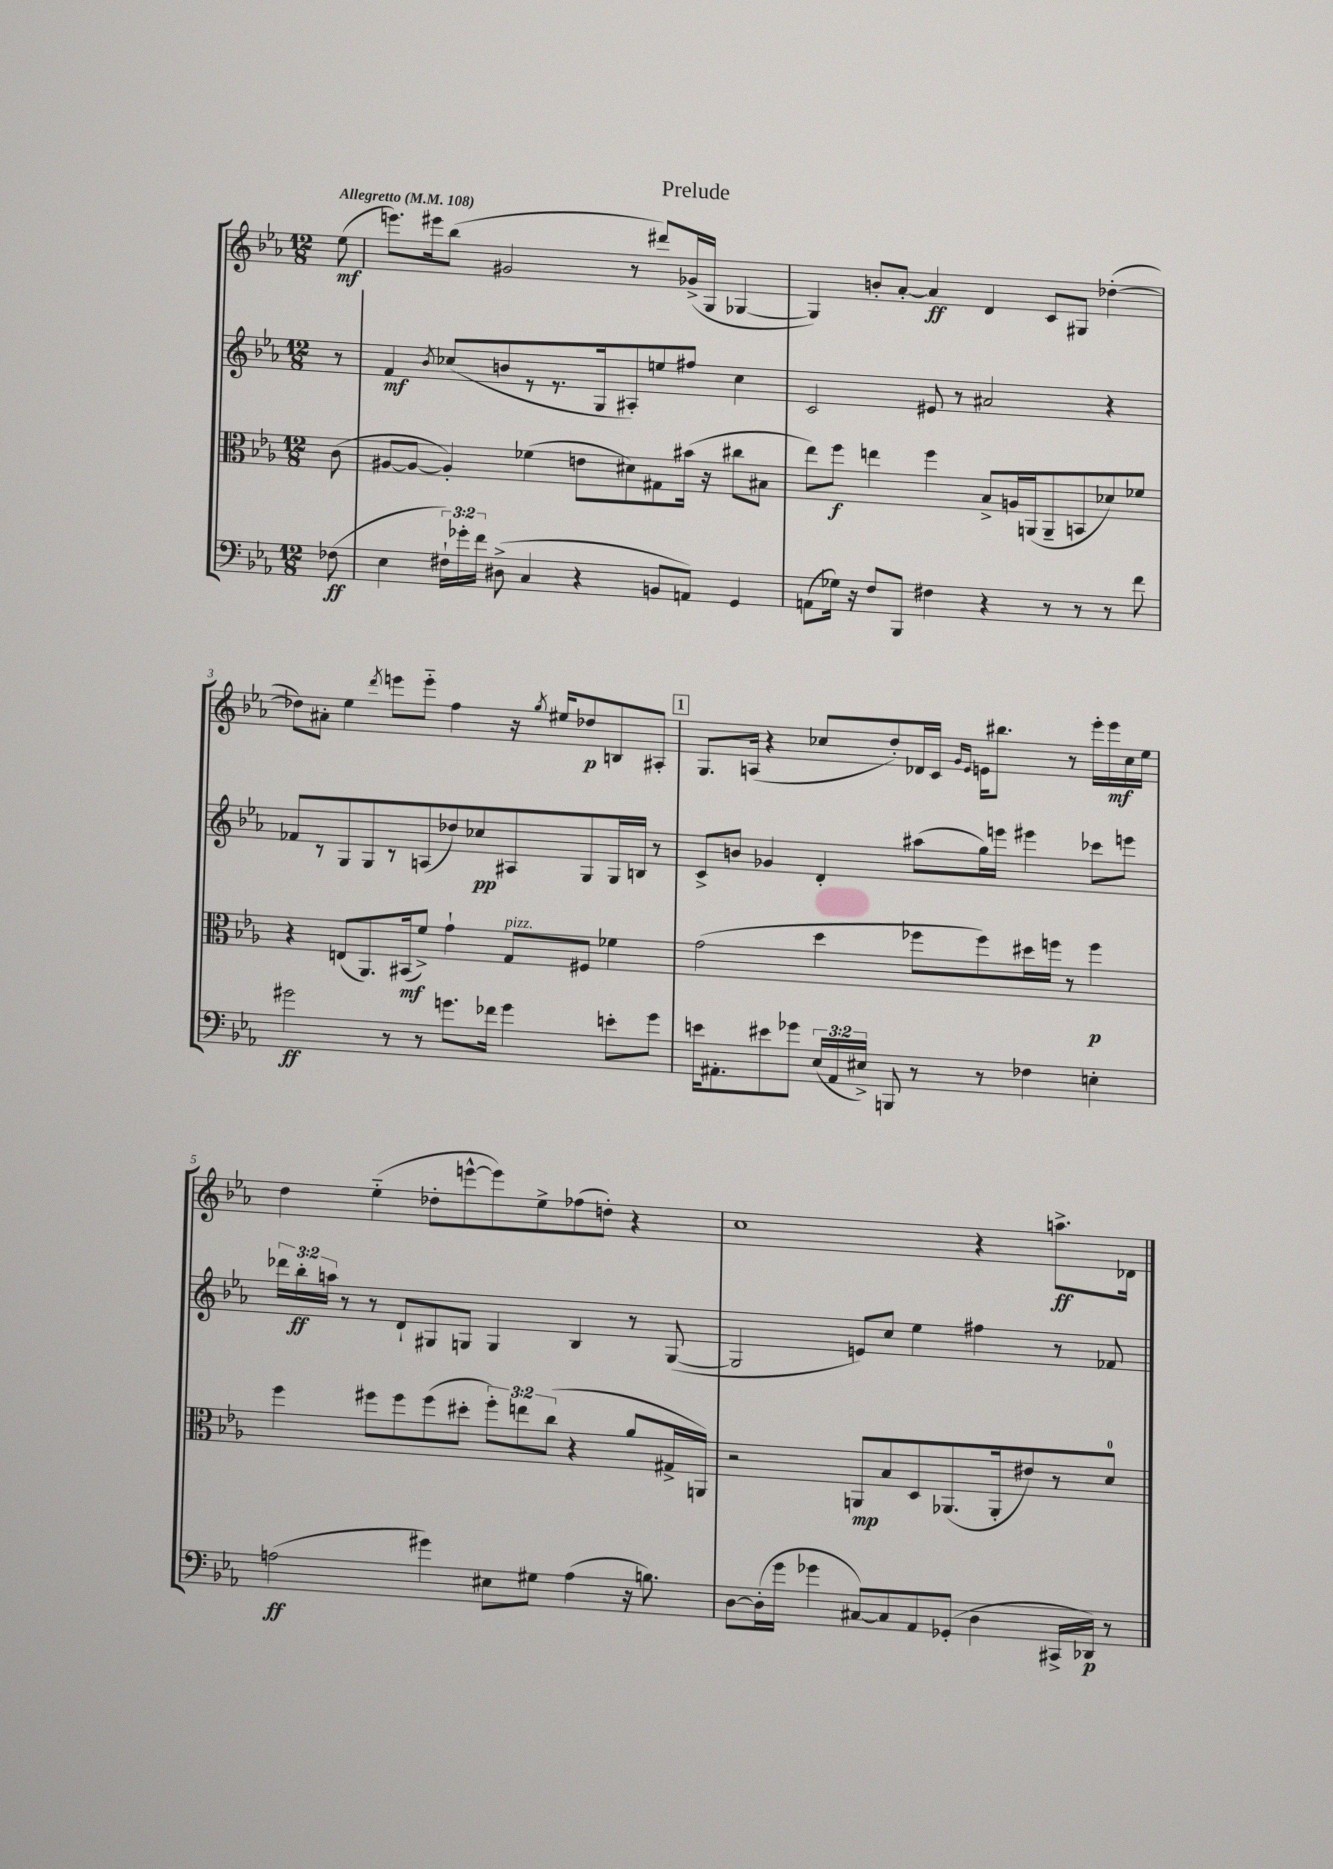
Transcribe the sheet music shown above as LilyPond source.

\header { title = "Prelude" }
<<
\new StaffGroup <<
\new Staff = "s0" {
    \clef treble \key ees \major \numericTimeSignature \time 12/8 \partial 8 \tempo "Allegretto" 4 = 108
    \autoBeamOff ees''8\mf( |
    e'''8.[) eis'''16 bes''8]( gis'2 r8 dis'''8[) ges'16->( g16] ges4~ |
    ges4) b'8[-. aes'8]~-. aes'4\ff d'4 c'8[ gis8] des''4~-.( |
    des''8[) ais'8]-. ees''4 \acciaccatura { d'''8 } e'''8[ e'''8]-_ f''4 r16 \acciaccatura { g''8 } eis''16[ des''8\p b8 ais8]-. |
    \mark \markup { \box "1" } g8.[ a16]( r4 ces''8[ d''8-.) des'16 c'16] \grace { g'16[ ees'16] } e'16[ bis''8.] r8 ees'''16[-. ees'''16\mf ces''16 ees''16] |
    d''4 ees''4-_( des''8[-. e'''8~-^ e'''8) ees''8-> fes''8( d''8]-.) r4 |
    c''1 r4 a''8.[->\ff des'16] \bar "|." |
}
\new Staff = "s1" {
    \clef treble \key ees \major \numericTimeSignature \time 12/8 \override Staff.TupletNumber.text = #tuplet-number::calc-fraction-text \partial 8
    \autoBeamOff r8 |
    f'4\mf \acciaccatura { bes'8 } ces''8[( b'8 r8 r8. g16 ais8-.) e''8 fis''8] ces''4 |
    c'2 eis'8 r8 ais'2 r4 |
    fes'8[ r8 g8 g8 r8 a8( des''8) ces''8\pp ais8 g8 g16 b16] r8 |
    \mark \markup { \box "1" } c'8[-> b'8] ges'4 d'4-. ais''8[( g''16) e'''16] eis'''4 ces'''8[ e'''8] |
    \tuplet 3/2 { des'''16[ bes''16-.\ff a''16] } r8 r8 d'8[-! gis8 g8] g4 bes4 r8 g8~( |
    g2 e'8[) c''8] ees''4 fis''4 r8 fes'8 \bar "|." |
}
\new Staff = "s2" {
    \clef alto \key ees \major \numericTimeSignature \time 12/8 \override Staff.TupletNumber.text = #tuplet-number::calc-fraction-text \partial 8
    \autoBeamOff c'8( |
    ais8[~ ais8]~ ais4-.) fes'4( e'8[ dis'8) gis8 bis'16]( r16 cis''8[ bis8] |
    ees''8[) f''8]\f e''4 f''4 bes8[-> a16 a,16( a,8-- b,8 des'8) fes'8] |
    r4 e8[( aes,8.) bis,16\mf( f'8]->) g'4-! g8[^\markup { \italic "pizz." } fis8] fes'4 |
    \mark \markup { \box "1" } g'2( d''4 fes''8[ fes''8) dis''16 f''16] r8 f''4\p |
    f''4 fis''8[ fis''8 fis''8( dis''8]-. \tuplet 3/2 { fis''8[-.) e''8 c''8]( } r4 aes'8[ gis16-> a,16]) |
    r2 a,8[\mp bes8 d8 aes,8.( aes,16-. eis'8) r8 d'8]-0 \bar "|." |
}
\new Staff = "s3" {
    \clef bass \key ees \major \numericTimeSignature \time 12/8 \override Staff.TupletNumber.text = #tuplet-number::calc-fraction-text \partial 8
    \autoBeamOff fes8\ff( |
    ees4 \tuplet 3/2 { fis16[-!) ges'16-. f'16] } dis8->( c4 r4 b,8[ a,8]) g,4 |
    a,8[( ges16]) r16 f8[ bes,,8] fis4 r4 r8 r8 r8 f'8 |
    gis'2\ff r8 r8 g'8.[ fes'16] g'4 e'8[-. g'8] |
    \mark \markup { \box "1" } e'16[ ais,8.-. eis'8 ges'8] \tuplet 3/2 { ees16[( ais,16 eis16]->) } b,,8 r8 r8 fes4 e4-. |
    a2\ff( gis'4) eis8[ gis8] a4( r16 b8.) |
    d8[~ d16-.( g'16] ges'4 cis8[~) cis8 aes,8 ges,8]-.( d4 cis,16[-> des,16]\p) r8 \bar "|." |
}
>>
>>
